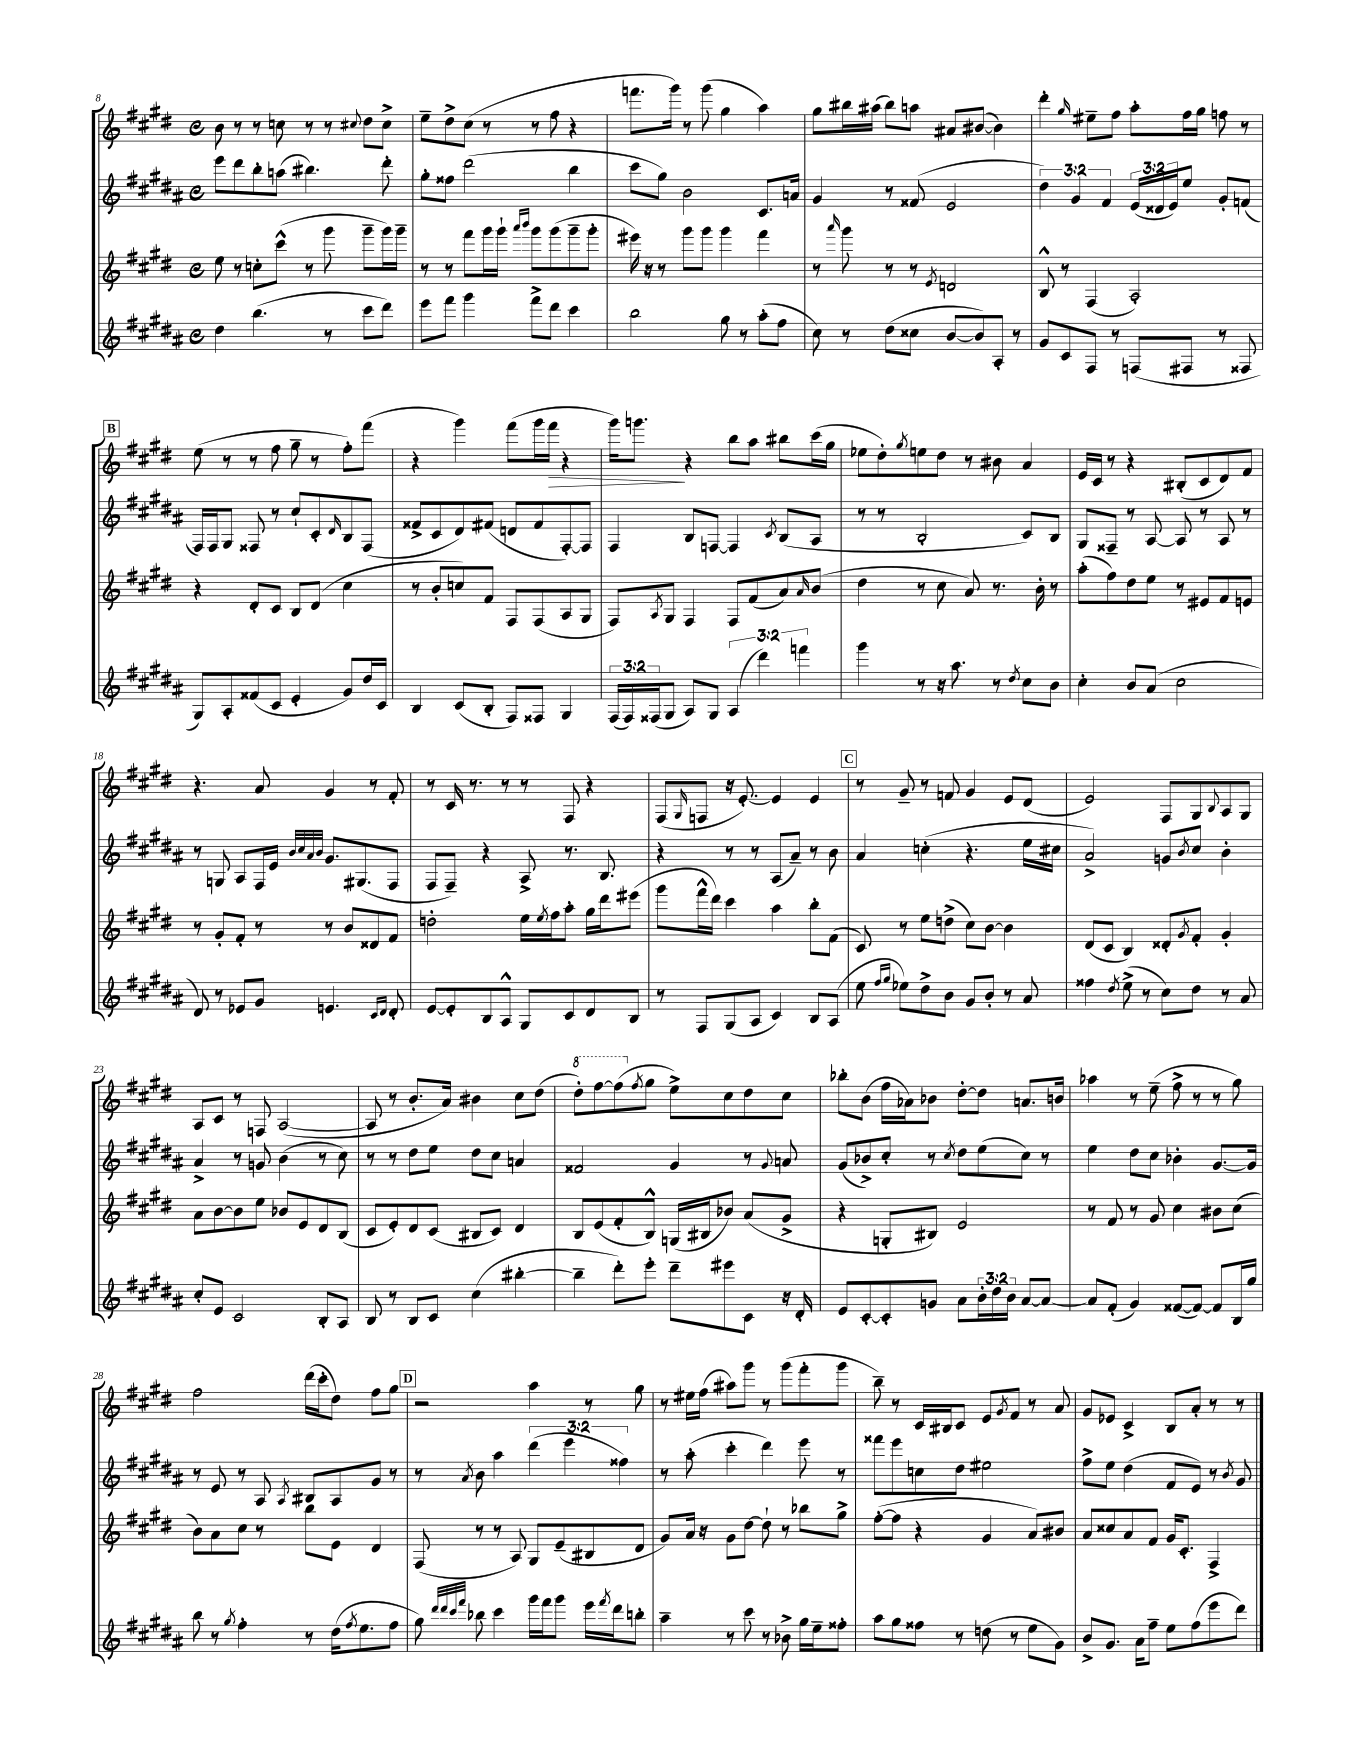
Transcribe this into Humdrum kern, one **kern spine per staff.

**kern	**kern	**kern	**kern
*staff4	*staff3	*staff2	*staff1
*clefG2	*clefG2	*clefG2	*clefG2
*k[f#c#g#d#a#]	*k[f#c#g#d#]	*k[f#c#g#d#a#]	*k[f#c#g#d#]
*M4/4	*M4/4	*M4/4	*M4/4
*met(c)	*met(c)	*met(c)	*met(c)
4dd#\	8ee\	8eee\L	8b\
.	8r	8ddd#\	8r
(4.bb\	8cc'\L	8bb'\	8r
.	(8ccc#^^\J	(8aa\J	8cc\
.	8r	4.bb#\)	8r
8r	8ggg#\	.	8r
.	.	.	8qqcc#/
8ccc#\L	8ggg#~\L	.	8dd#\L
8ddd#\J)	16ggg#\L)	8ddd#'\	8cc#^\J
.	16ggg#~\JJ	.	.
=	=	=	=
8eee\L	8r	8gg#'\L	8ee~\L
8fff#\J	8r	8ff##\J	8dd#^\
4ggg#\	8fff#\L	(2ddd#\	(8cc#\J
.	16ggg#\L	.	8r
.	16ggg#`\JJ	.	.
.	16qqaaa/LL	.	.
.	16qqbbb/JJ	.	.
8fff#^\L	8ggg#\L	.	8r
8ddd#\J	(8ggg#\	.	8ff#\
4ccc#\	8ggg#~\	4bb\	4r
.	8ggg#'\J	.	.
=	=	=	=
2bb\	16eee#\)	8ccc#\L	8.fff\L
.	16r	.	.
.	8r	8gg#\J)	.
.	.	.	16ggg#\Jk)
.	8ggg#\L	2b\	8r
.	8ggg#\J	.	(8ggg#\
8gg#\	4ggg#\	.	4gg#\
8r	.	.	.
(8aa#'\L	4fff#\	8.c#/L	4aa\)
8ff#\J	.	.	.
.	.	16a/Jk	.
=	=	=	=
8cc#\)	8r	4g#/	8gg#\L
.	16qqaaa/	.	.
8r	8ggg#\	.	16bb#\L
.	.	.	(16aa#\JJ
(8dd#\L	8r	8r	8bb#\L)
8cc##\J	8r	(8f##/	8aa\J
.	8qe/	.	.
[8b/L	2d/	2e/	8a#/L
8b/])	.	.	([8b#/J
8A#'/J	.	.	4b#\])
8r	.	.	.
=	=	=	=
8g#/L	8B^^/	6dd#\)	4ddd#'\
8c#/	8r	.	.
.	.	6g#/	.
.	.	.	16qqgg#/
8F#/J	(4F#/	.	8ee#~\L
.	.	6f#/	.
8r	.	.	8ff#\J
(8F/L	2A'/)	(24e/LL	8aa'\L
.	.	24d##/	.
.	.	24e/J)	.
8F#/J	.	8ee/J	16ff#\L
.	.	.	16gg#\JJ
8r	.	8g#'/L	8ff\
8F##/	.	(8f/J	8r
=	=	=	=
8G#/L)	4r	16F#/LL)	(8ee\
.	.	16F#/J	.
8A#'/	.	8G#/J	8r
(8f##/	8d#'/L	8F##/	8r
8c#/J	8c#/J	8r	8ff#\
4e'/	8B/L	8cc#`/L	8gg#~\
.	(8d#/J	8c#'/	8r
.	.	16qqd#/	.
8g#/L)	4cc#\	8B/	8ff#'\L)
16dd#/L	.	(8F##/J	(8fff#\J
16c#/JJ	.	.	.
=	=	=	=
4B/	8r	8f##^/L	4r
.	8b'/L	8c#/	.
(8c#/L	8cc/)	8d#/)	4ggg#\)
8B'/J	8f#/J	(8f#/J	.
8F#/L)	8F#/L	8d/L	(8fff#\L
8F##/J	(8F#/	8f#/	16ggg#\L
.	.	.	16fff#\JJ
4G#/	8A/	[8F#'/)	4r
.	8G#/J	8F#/]J	.
=	=	=	=
(24F#/LL	8F#/L)	4F#/	16ggg#\LK)
24F#/)	.	.	.
.	.	.	8.ggg\J
(24F##/J	.	.	.
.	8qA/	.	.
8G#/J	8G#/J	.	.
8A#/L)	4F#/	8B/L	4r
8G#/J	.	[8F/J	.
(6A#/	8F#/L	4F/]	8bb\L
.	(8f#/	.	8aa\J
6ddd#\)	.	.	.
.	.	8qc#/	.
.	8a/)	(8B/L	8bb#\L
6fff\	.	.	.
.	16qqa/	.	.
.	(8b/J	8A#/J	(16ccc#\L
.	.	.	16gg#\JJ
=	=	=	=
4ggg#\	4dd#\	8r	8ee-\L
.	.	8r	8dd#'\)
.	.	.	8qgg#/
8r	8r	2B'/	8ee\
16r	8cc#\	.	8dd#\J
8.aa#\	.	.	.
.	8a/)	.	8r
8r	8.r	.	8b#\
8qdd#/	.	.	.
8cc#\L	.	8c#/L)	4a/
.	16b'\	.	.
8b\J	8r	8B/J	.
=	=	=	=
4cc#'\	(8aa'\L	8G#/L	16e/LL
.	.	.	16c#/JJ
.	8ff#\)	8F##~/J	8r
8b/L	8dd#\	8r	4r
(8a#/J	8ee\J	[8A#/	.
2cc#\	8r	8A#/]	(8B#'/L
.	8e#/L	8r	8c#/
.	8f#/	8A#/	8d#/)
.	8e/J	8r	8f#/J
=	=	=	=
8d#/)	8r	8r	4.r
8r	8g#'/L	8G/	.
8e-/L	8f#'/J	8A#/L	.
8g#/J	8r	16F#/L	8a/
.	.	16e/JJ	.
.	.	32qqb/LLL	.
.	.	32qqcc#/	.
.	.	32qqa#/	.
.	.	32qqb/JJJ	.
4.e/	8r	8.g#/L	4g#/
.	8b/L	.	.
.	.	(8.G#/	.
.	8d##/	.	8r
16qqc#/LL	.	.	.
16qqd#/JJ	.	.	.
8d#'/	8f#/J	8F#/J	8f#'/
=	=	=	=
[8e/L	2dd'\	8F#/L	8r
8e'/]	.	8F#~/J)	16c#/
.	.	.	8.r
8B/	.	4r	.
8A#^^/J	.	.	8r
8G#/L	16ee\LL	8A#^/	8r
.	8qee/	.	.
.	16ff#\J	.	.
8c#/	8aa'\J	8.r	8F#/
8d#/	16gg#\LL	.	4r
.	16ddd#\J	8.B/	.
8B/J	(8eee#\J	.	.
=	=	=	=
8r	8ggg#\L	4r	(8F#/L
.	.	.	16qqG#/
8F#/L	16fff#^^\L	.	8F/J
.	16ddd#\JJ)	.	.
(8G#/	4ccc#\	8r	16r
.	.	.	[8.e'/)
8A#/J	.	8r	.
4c#/)	4aa\	(8A#/L	4e/]
.	.	8a#~/J)	.
8B/L	8bb'\L	8r	4e/
(8A#/J	(8f#\J	8b\	.
=	=	=	=
8ee\	8c#/)	4a#/	8r
16qqff#/LL	.	.	.
16qqgg#/JJ	.	.	.
8ee-\L)	8r	.	8g#~/
8dd#^\	8ee\L	(4cc'\	8r
8b\J	(8dd^\J	.	8f/
8g#/L	8cc#\L)	4.r	4g#/
8b'/J	[8b\J	.	.
8r	4b\]	.	8e/L
8a#/	.	16ee\LL	(8d#/J
.	.	16cc#\JJ	.
=	=	=	=
4ff##\	(8d#/L	2a#^/)	2e/)
.	8c#/J	.	.
8qdd#/	.	.	.
(8ee^\	4B/)	.	.
8r	.	.	.
8cc#\L)	8d##'/L	8g/L	8F#/L
.	8qg#/	8qb/	.
8dd#\J	8f#'/J	8cc#/J	8G#/
.	.	.	8qqB/
8r	4g#'/	4b'\	8A/
8a#/	.	.	8G#/J
=	=	=	=
8cc#'/L	8a\L	4a#^/	8A/L
8e/J	[8b\	.	8c#/J
2c#/	8b\]	8r	8r
.	8ee\J	8g/	8F/
.	8b-/L	(4b\	([2A/
.	8e/	.	.
8B'/L	8d#/	8r	.
8A#/J	(8B/J	8cc#\)	.
=	=	=	=
8B/	8c#/L	8r	8A/]
8r	8e'/)	8r	8r
8B/L	8d#/	8dd#\L	8.b'/L
8c#/J	(8c#/J	8ee\J	.
.	.	.	16a/Jk)
(4cc#\	8B#/L	8dd#\L	4b#\
.	8c#/J)	8cc#\J	.
[4bb#'\	4d#/	4a/	8cc#\L
.	.	.	(8dd#\J
=	=	=	=
4bb#~\]	8B/L	2f##/	8ddd#'\L)
.	(8e/	.	[8fff#\
8ddd#'\L)	8f#'/	.	(8fff#\]
.	.	.	8qff#/
8eee'\J	8B^^/J)	.	8gg#\J
8ddd#~\L	(16G/LL	4g#/	8ee^\L)
.	16B#/J	.	.
8eee#\	8b-/J)	.	8cc#\
8c#\J	(8a/L	8r	8dd#\
.	.	8qqg#/	.
16r	8g#^/J	8a/	8cc#\J
16d#'/	.	.	.
=	=	=	=
8e/L	4r	(8g#/L	8bb-'\L
[8c#'/	.	8b-^/)	(8b\J
8c#'/]	8G'/L	8cc#'/J	16ff#\LL
.	.	.	16a-\J)
8g/J	8B#/J)	8r	8b-\J
.	.	8qcc#/	.
8a#\L	2e/	8dd#\L	[8dd#'\L
24b'\L	.	(8ee\	8dd#\]J
24dd#\	.	.	.
24b\JJ	.	.	.
[8a#/L	.	8cc#\J)	8.a/L
8a#/_J	.	8r	.
.	.	.	16b/Jk
=	=	=	=
8a#/]L	8r	4ee\	4aa-\
(8f#'/J	8f#/	.	.
4g#/)	8r	8dd#\L	8r
.	8g#/	8cc#\J	(8ee~\
([8f##/L	4cc#\	4b-'\	8ff#^\
8f##/_J)	.	.	8r
8f##/]L	8b#\L	[8.g#/L	8r
16B/L	(8cc#\J	.	8gg#\)
16gg#/JJ	.	16g#/]Jk	.
=	=	=	=
8bb\	8b\L)	8r	2ff#\
8r	8a\	8e/	.
8qgg#/	.	.	.
4ff#'\	8cc#\J	8r	.
.	8r	8A#/	.
.	.	8qA#/	.
8r	8bb\L	8B#/L	(16ddd#\LL
.	.	.	16ccc#'\J
(16dd#\LK	8e\J	8A#/	8dd#\J)
8qff#/	.	.	.
8.ee\	.	.	.
.	4d#/	8g#/J	8ff#\L
8ff#\J	.	8r	8gg#\J
=	=	=	=
8gg#\)	(8F#/	8r	2r
32qqddd#/LLL	.	.	.
32qqddd#/	.	.	.
32qqccc#/	.	.	.
32qqfff#/JJJ	.	8qa#/	.
8bb-\	8r	8b\	.
4ccc#\	8r	4aa#\	.
.	8A/)	.	.
16ggg#\LL	8G#/L	(6ddd#\	4aa\
16fff#\J	.	.	.
8ggg#\J	(8e~/	.	.
.	.	6eee\	.
16eee\LL	8B#/	.	8r
8qfff#/	.	.	.
16ddd#\J	.	.	.
.	.	6ff##\)	.
8bb'\J	8d#/J	.	8gg#\
=	=	=	=
4aa#~\	8g#/L)	8r	8r
.	16a/Jk	(8aa#'\	16ee#\LL
.	16r	.	(16ff#\JJ
8r	8g#\L	4ccc#'\	8aa#\L)
8ccc#\	[8dd#\J	.	8ggg#\J
8r	8dd#`\]	4ddd#\)	8r
8b-^\	8r	.	(8ggg#\L
16gg#\LL	8bb-\L	8eee\	8fff#'\
16ee~\J	.	.	.
8ff##'\J	8gg#^\J	8r	8ggg#\J
=	=	=	=
8aa#\L	([8ff#'\L	8fff##\L	8bb~\)
8gg#\	8ff#\]J	8eee\	8r
8ff##\J	4r	8cc\	16c#/LL
.	.	.	16B#/J
8r	.	8dd#\J	8c#/J
(8dd\	4g#/	2ee#\	8e/L
.	.	.	8qg#/
8r	.	.	8f#/J
8ee\L	8a/L)	.	8r
8g#\J)	8b#/J	.	8a/
=	=	=	=
8b^/L	8a/L	8ff#^\L	8g#/L
8.g#/J	8cc##/	8ee\J	8e-/J
.	8a/	(4dd#\	4c#^/
16a#\LK	.	.	.
8ff#~\J	8f#/J	.	.
8ee\L	16g#/LK	8f#/L	8B/L
.	8.c#'/J	.	.
(8ff#\	.	8e/J)	8a'/J
8eee\	4F#^/	8r	8r
.	.	8qb/	.
8ddd#\J)	.	8g#/	8r
==	==	==	==
*-	*-	*-	*-
